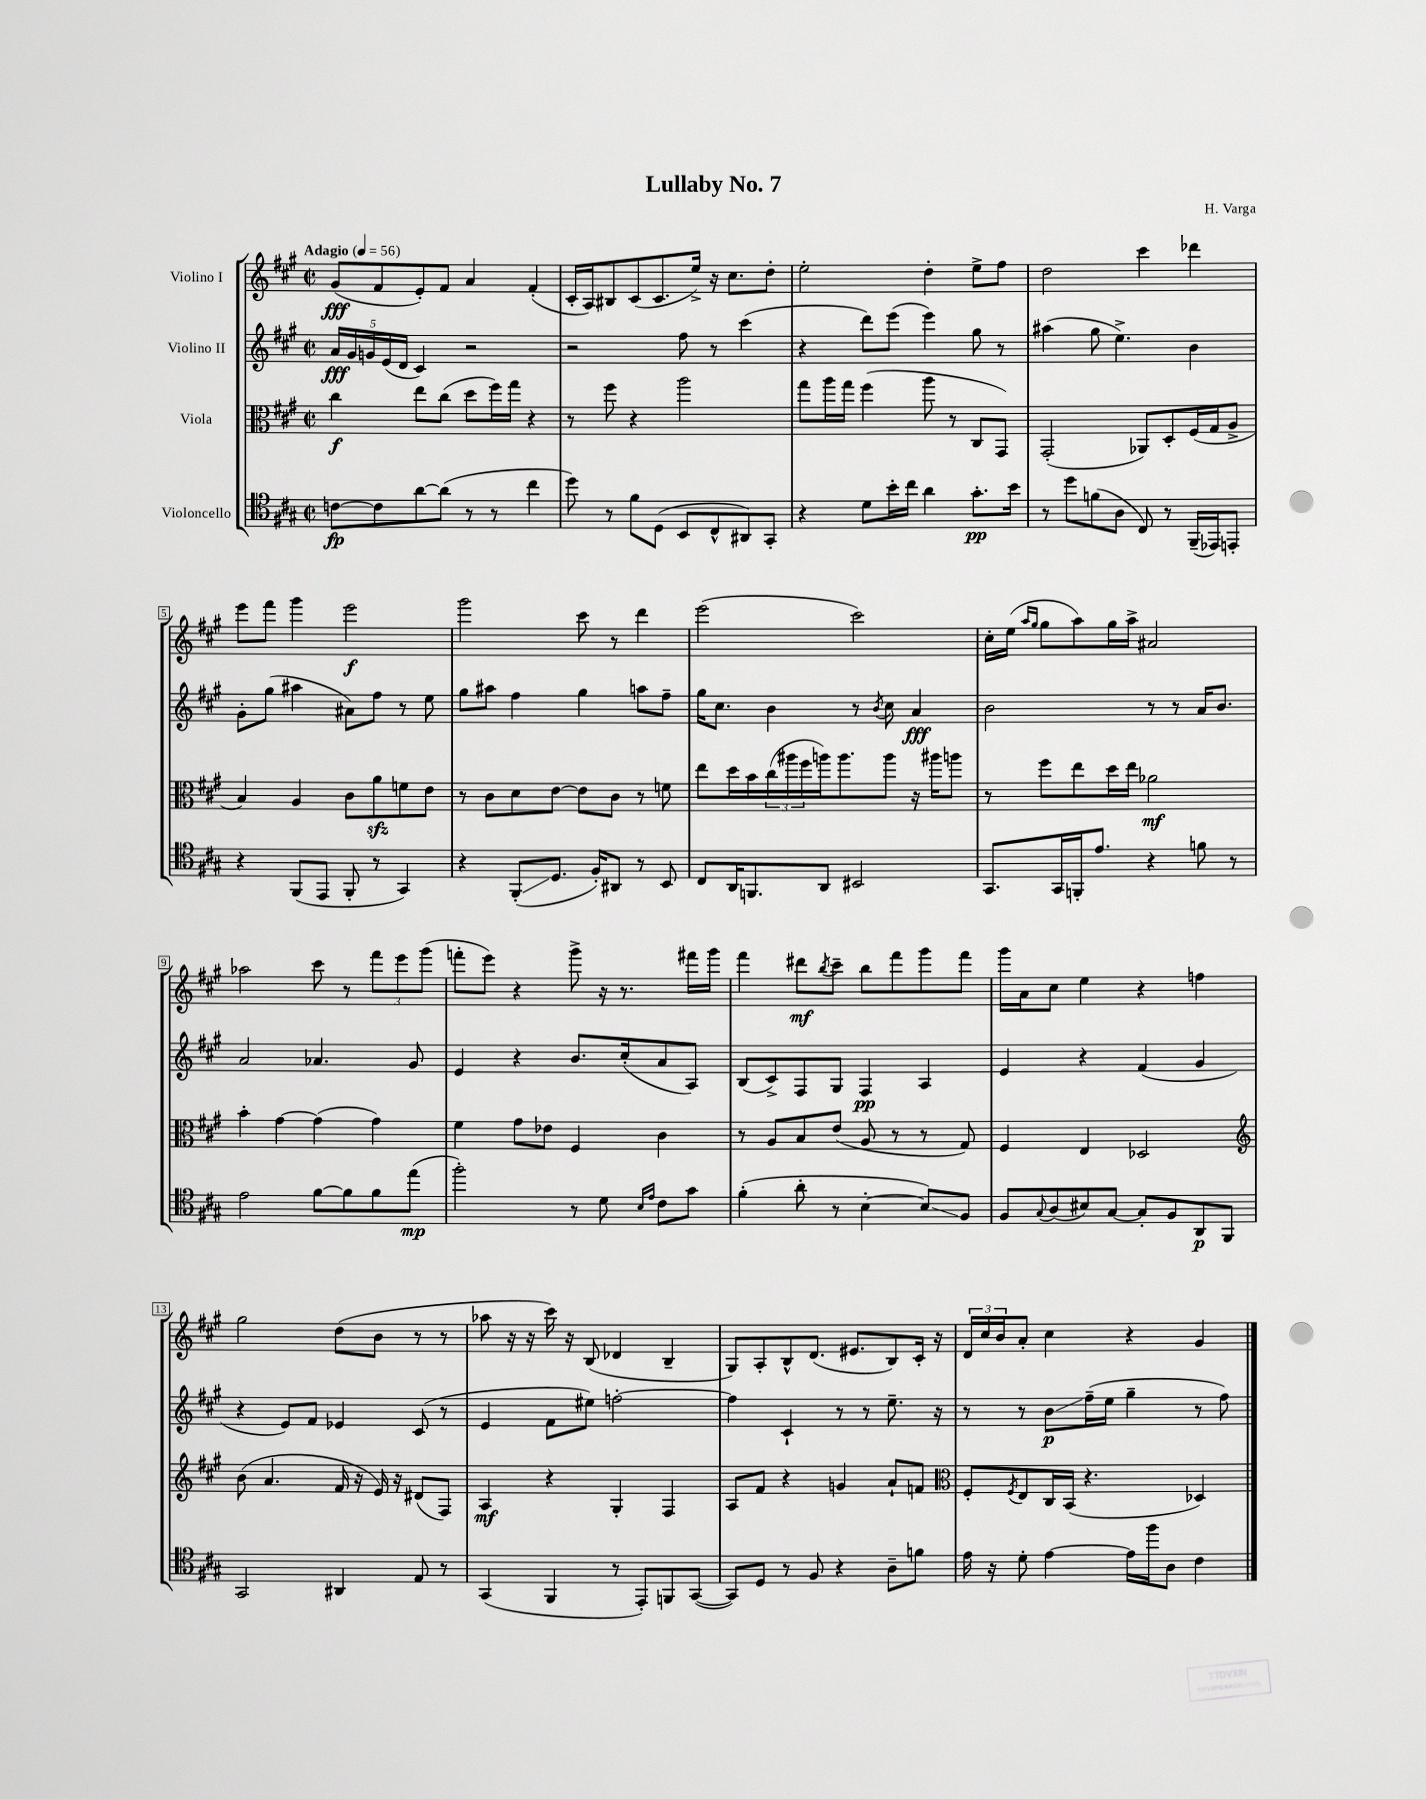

**kern	**kern	**kern	**kern
*staff4	*staff3	*staff2	*staff1
*clefC4	*clefC3	*clefG2	*clefG2
*k[f#c#g#]	*k[f#c#g#]	*k[f#c#g#]	*k[f#c#g#]
*M2/2	*M2/2	*M2/2	*M2/2
*met(c|)	*met(c|)	*met(c|)	*met(c|)
*MM56	*MM56	*MM56	*MM56
[8c	4cc#	20a	(8g#
.	.	20g#	.
.	.	20g	.
8c]	.	.	8f#
.	.	(20e	.
.	.	20d	.
[8a	8ee	4c#)	8e')
(8a]	(8cc#	.	8f#
8r	8dd	2r	4a
8r	16ff#)	.	.
.	16gg#	.	.
4cc#	4r	.	(4f#'
=	=	=	=
8dd)	8r	2r	16c#'
.	.	.	16A)
8r	8ff#	.	8B#
8f#	4r	.	(8c#
(8D	.	.	8.c#
8BB	2aa	8ff#	.
.	.	.	16ee^)
8C#^^	.	8r	16r
.	.	.	8.cc#
8AA#)	.	(4ccc#	.
8GG#'	.	.	8dd'
=	=	=	=
4r	8gg#	4r	2ee'
.	16aa	.	.
.	16gg#	.	.
8d	(4ff#	8ddd)	.
16b'	.	(8eee	.
16cc#	.	.	.
4a	8aa	4eee)	4dd'
.	8r	.	.
8.g#'	8C#	8gg#	8ee^
.	8GG#)	8r	8ff#
16b	.	.	.
=	=	=	=
8r	(2GG#'	(4aa#	2dd
8dd	.	.	.
(8f	.	8gg#	.
8A	.	4.ee^)	.
8C#)	8AA-)	.	4ccc#
8r	8D'	.	.
(16FF#~	(16F#	4b	4ddd-
16EE-)	16G#	.	.
8EE'	8A^	.	.
=	=	=	=
4r	4B)	8g#'	8eee
.	.	(8gg#	8fff#
(8FF#	4A	4aa#	4ggg#
8EE	.	.	.
8FF#'	8c#	8a#)	2eee
8r	8a	8ff#	.
4GG#)	8f	8r	.
.	8e	8ee	.
=	=	=	=
4r	8r	8gg#	2ggg#
.	8c#	8aa#	.
(8FF#'	8d	4ff#	.
8.D	[8e	.	.
.	8e]	4gg#	8ccc#
16F#')	.	.	.
8AA#	8c#	.	8r
8r	8r	8aa	4ddd
8BB	8f	8ff#~	.
=	=	=	=
8C#	8ee	16gg#	(2eee
.	.	8.cc#	.
16AA	16dd	.	.
8.FF	16b	.	.
.	(24cc#	4b	.
.	24aa#	.	.
.	24ff#	.	.
8AA	16aa)	.	.
.	8.aa	.	.
2BB#	.	8r	2ccc#)
.	.	8qb	.
.	8aa	8cc#	.
.	16r	4a	.
.	16aa#	.	.
.	8aa	.	.
=	=	=	=
8.GG#	8r	2b	16cc#'
.	.	.	(16ee
.	.	.	16qqaa
.	.	.	16qqgg#
.	8ff#	.	8gg#
16GG#	.	.	.
16FF'	8ee	.	8aa)
8.e	.	.	.
.	16dd	.	16gg#
.	16ee	.	16aa^
4r	2a-	8r	2a#
.	.	8r	.
8f	.	16a	.
.	.	8.b	.
8r	.	.	.
=	=	=	=
2e	4b'	2a	2aa-
.	[4g#	.	.
[8f#	(4g#]	4.a-	8ccc#
8f#]	.	.	8r
8f#	4g#)	.	12fff#
.	.	.	12eee
(8ee	.	8g#	.
.	.	.	(12ggg#
=	=	=	=
2ff#')	4f#	4e	8fff'
.	.	.	8eee)
.	8g#	4r	4r
.	8e-	.	.
8r	4F#	8.b	8ggg#^
8d	.	.	16r
.	.	(16cc#'	8.r
16qqB	.	.	.
16qqe	.	.	.
8c#	4c#	8a	.
8g#	.	8A)	16fff#
.	.	.	16ggg#
=	=	=	=
(4f#'	8r	(8B	4fff#
.	8A	8c#^)	.
8a'	8B	8F#	8ddd#
.	.	.	8qbb
8r	(8e	8G#	8ccc#~
[4B'	8A	4F#	8bb
.	8r	.	8fff#
8B])	8r	4A	8ggg#
8F#	8G#)	.	8fff#
=	=	=	=
8F#	4F#	4e	16ggg#
.	.	.	16a
8qqG#	.	.	.
(8A	.	.	8cc#
8B#)	4E	4r	4ee
[8G#	.	.	.
8G#']	2D-	(4f#	4r
8F#	.	.	.
8AA	.	4g#	4ff
8FF#	.	.	.
=	=	=	=
*	*clefG2	*	*
2GG#	(8b	4r	2gg#
.	4.a	.	.
.	.	8e)	.
.	.	8f#	.
4AA#	16f#	4e-	(8dd
.	16r	.	.
.	16e)	.	8b
.	16r	.	.
8E	(8d#	(8c#	8r
8r	8F#)	8r	8r
=	=	=	=
(4GG#	4A	4e	8aa-
.	.	.	16r
.	.	.	16r
4FF#	4r	8f#	16ccc#)
.	.	.	16r
.	.	8ee#)	(8B
8r	4G#'	[2ff'	4d-
8EE')	.	.	.
8FF	4F#	.	4B~
([8GG#	.	.	.
=	=	=	=
8GG#])	8A	4ff]	8G#)
8D	8f#	.	8A'
8r	4r	4c#`	8B^^
8F#	.	.	(8.d
4r	4g	8r	.
.	.	.	8.e#
.	.	8r	.
8A~	8a`	8.ee~	8B)
8f	8f	.	16c#'
.	.	16r	16r
=	=	=	=
*	*clefC3	*	*
16e	8F#'	8r	24d
.	.	.	24cc#
16r	.	.	.
.	.	.	24b
.	8qF#	.	.
8d'	8E	8r	8a'
[4e	16C#	8b	4cc#
.	(16BB	.	.
.	4.r	(16ff#~	.
.	.	16ee	.
16e]	.	4gg#~	4r
16ff#	.	.	.
8A	.	.	.
4c#	4D-)	8r	4g#
.	.	8ff#)	.
==	==	==	==
*-	*-	*-	*-
